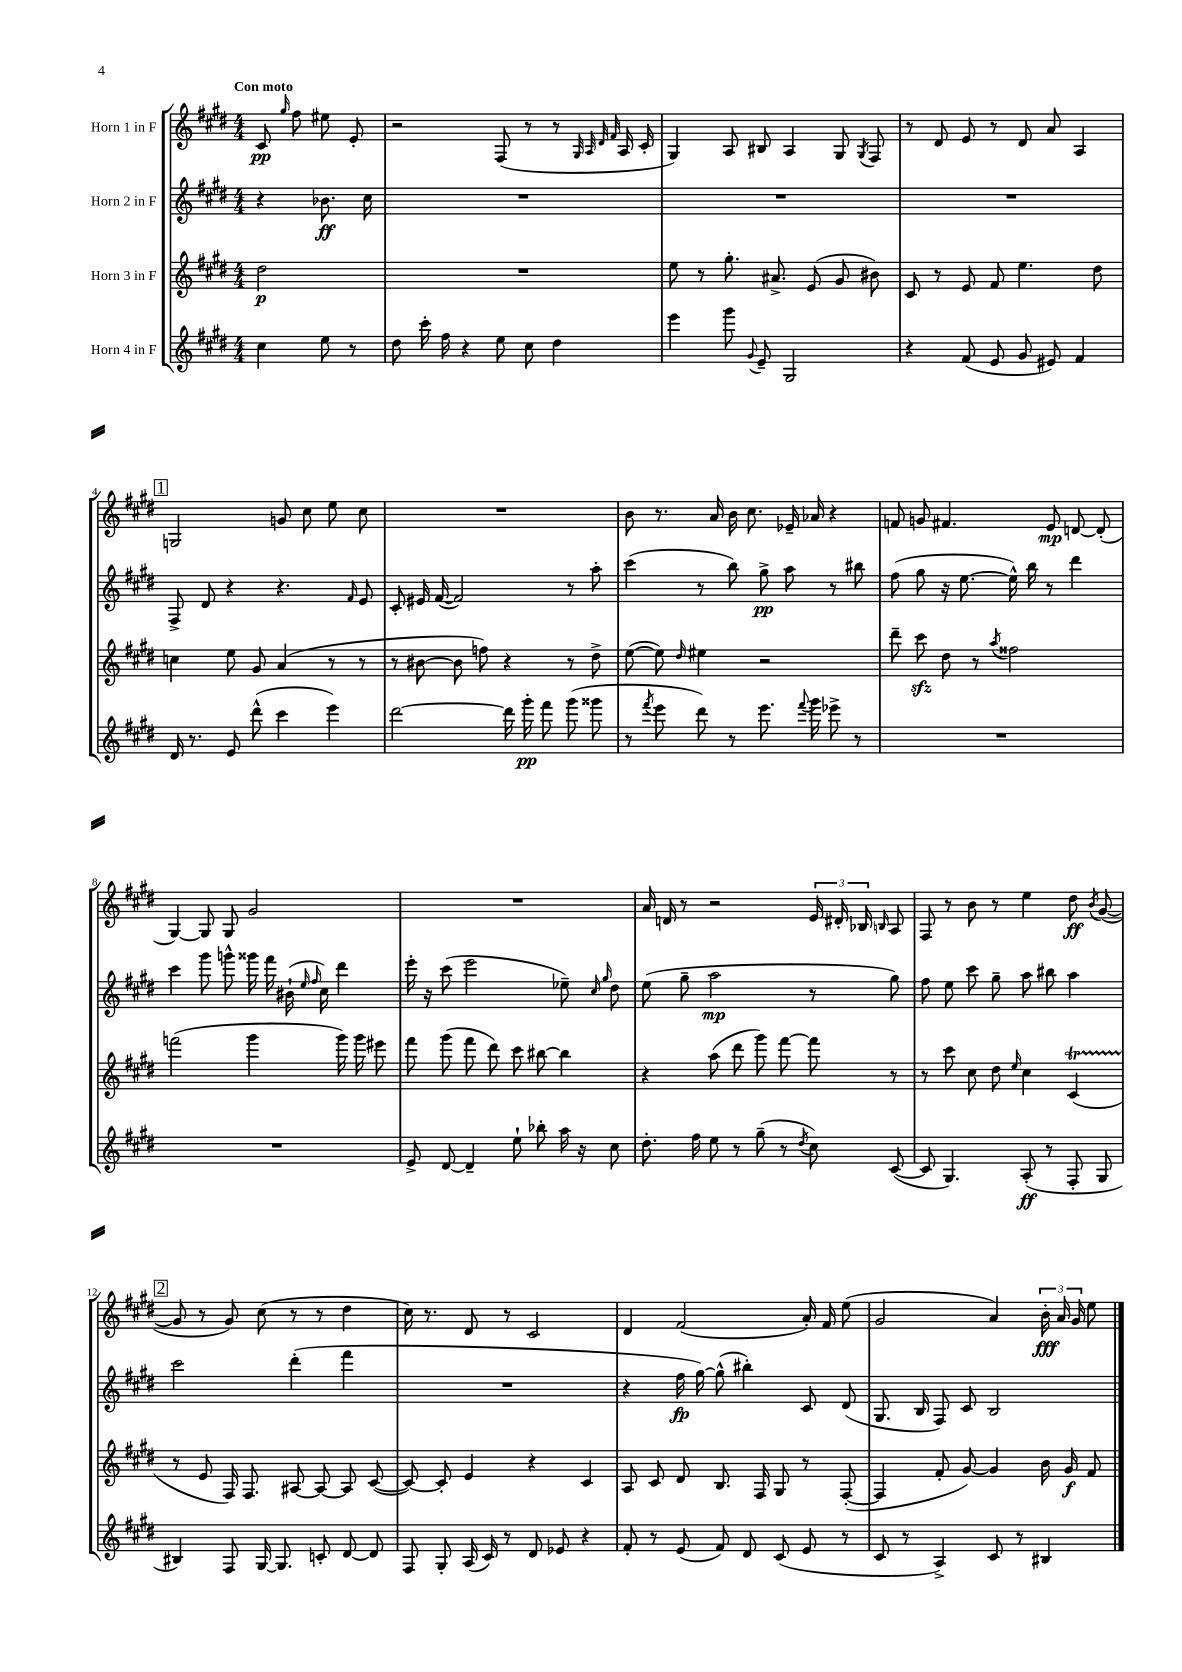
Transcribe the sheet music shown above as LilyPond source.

<<
\new StaffGroup <<
\new Staff = "s0" \with { instrumentName = "Horn 1 in F" } {
    \clef treble \key e \major \numericTimeSignature \time 4/4 \partial 2 \tempo "Con moto"
    \autoBeamOff cis'8\pp \grace { gis''16 } fis''8 eis''8 e'8-. |
    r2 fis8( r8 r8 \grace { gis32 a32 dis'32 fis'32 } a16 cis'16-. |
    gis4) a8 bis8 a4 gis8 \acciaccatura { gis8 } fis8 |
    r8 dis'8 e'8 r8 dis'8 a'8 a4 |
    \mark \markup { \box "1" } g2 g'8 cis''8 e''8 cis''8 |
    R1 |
    b'8 r8. a'16 b'16 cis''8. ees'16-- aes'16 r4 |
    f'8 g'8 fis'4. e'8\mp d'8~ d'8-.( |
    gis4~) gis8 gis8 gis'2 |
    R1 |
    a'16 d'16 r8 r2 \tuplet 3/2 { e'16 dis'16-. bes16 } \grace { b16 } a8 |
    fis8 r8 b'8 r8 e''4 dis''8\ff \acciaccatura { b'8 } gis'8~( |
    \mark \markup { \box "2" } gis'8 r8 gis'8) cis''8( r8 r8 dis''4 |
    cis''16) r8. dis'8 r8 cis'2 |
    dis'4 fis'2( a'16-.) fis'16 e''8( |
    gis'2 a'4) \tuplet 3/2 { b'16-.\fff a'16 gis'16 } e''8 \bar "|." |
}
\new Staff = "s1" \with { instrumentName = "Horn 2 in F" } {
    \clef treble \key e \major \numericTimeSignature \time 4/4 \partial 2
    \autoBeamOff r4 bes'8.\ff cis''16 |
    R1 |
    R1 |
    R1 |
    \mark \markup { \box "1" } fis8-> dis'8 r4 r4. \grace { fis'16 } e'8 |
    cis'8-. eis'16 fis'16~( fis'2) r8 a''8-. |
    cis'''4( r8 b''8) gis''8->\pp a''8 r8 bis''8 |
    fis''8( gis''8 r16 e''8.~ e''16-^) b''16 r8 dis'''4 |
    cis'''4 gis'''8 g'''8-^ gisis'''16 fis'''16 bis'16-!( \grace { e''16 fis''16 } cis''16) dis'''4 |
    e'''16-. r16 cis'''8( e'''2 ees''8--) \grace { cis''16 gis''16 } dis''8 |
    e''8( gis''8-- a''2\mp r8 gis''8) |
    fis''8 e''8 cis'''8 gis''8-- a''8 bis''8 a''4 |
    \mark \markup { \box "2" } cis'''2 dis'''4-.( fis'''4 |
    R1 |
    r4 fis''16\fp gis''16~) gis''8-^( bis''4-.) cis'8 dis'8( |
    gis8. b16 fis8) cis'8 b2 \bar "|." |
}
\new Staff = "s2" \with { instrumentName = "Horn 3 in F" } {
    \clef treble \key e \major \numericTimeSignature \time 4/4 \partial 2
    \autoBeamOff dis''2\p |
    R1 |
    e''8 r8 gis''8.-. ais'8.-> e'8( gis'8 bis'8) |
    cis'8 r8 e'8 fis'8 e''4. dis''8 |
    \mark \markup { \box "1" } c''4 e''8 gis'8 a'4( r8 r8 |
    r8 bis'8~ bis'8 f''8) r4 r8 dis''8-> |
    e''8~( e''8) \grace { dis''16 } eis''4 r2 |
    dis'''8-- cis'''8\sfz dis''8 r8 \acciaccatura { a''8 } fisis''2 |
    f'''2( gis'''4 gis'''16) gis'''16 eis'''8 |
    fis'''8 gis'''8( fis'''8 dis'''8) cis'''8 bis''8~ bis''4 |
    r4 a''8( dis'''8 gis'''8) fis'''8~ fis'''8 r8 |
    r8 cis'''8 cis''8 dis''8 \grace { e''16 } cis''4 cis'4\startTrillSpan( |
    \mark \markup { \box "2" } r8\stopTrillSpan e'8 fis16) fis8. ais8~ ais8~ ais8 cis'8~( |
    cis'8~) cis'8-. e'4 r4 cis'4 |
    a8 cis'8 dis'8 b8. fis16 gis8 r8 fis8~-.( |
    fis4 fis'8-. gis'8~) gis'4 b'16 gis'16\f fis'8 \bar "|." |
}
\new Staff = "s3" \with { instrumentName = "Horn 4 in F" } {
    \clef treble \key e \major \numericTimeSignature \time 4/4 \partial 2
    \autoBeamOff cis''4 e''8 r8 |
    dis''8 cis'''16-. fis''16 r4 e''8 cis''8 dis''4 |
    e'''4 gis'''8 \appoggiatura { gis'8 } e'8-- gis2 |
    r4 fis'8( e'8 gis'8 eis'8) fis'4 |
    \mark \markup { \box "1" } dis'16 r8. e'8 dis'''8-^( cis'''4 e'''4) |
    dis'''2~ dis'''16 gis'''16-.\pp fis'''8 gis'''8( gisis'''8 |
    r8 \acciaccatura { fis'''8 } e'''8 dis'''8) r8 e'''8. \appoggiatura { fis'''8 } gis'''16 ees'''8-> r8 |
    R1 |
    R1 |
    e'8-> dis'8~ dis'4-- e''8-! bes''8-. a''16 r16 cis''8 |
    dis''8.-. fis''16 e''8 r8 gis''8--( r8 \acciaccatura { dis''8 } cis''8) cis'8~( |
    cis'8 gis4.) a8-.\ff( r8 fis8-. gis8 |
    \mark \markup { \box "2" } bis4) fis8 gis16~ gis8. c'8-. dis'8~ dis'8 |
    fis8 gis8-. a16( cis'16) r8 dis'8 ees'8 r4 |
    fis'8-. r8 e'8( fis'8) dis'8 cis'8( e'8 r8 |
    cis'8 r8 a4->) cis'8 r8 bis4 \bar "|." |
}
>>
>>
